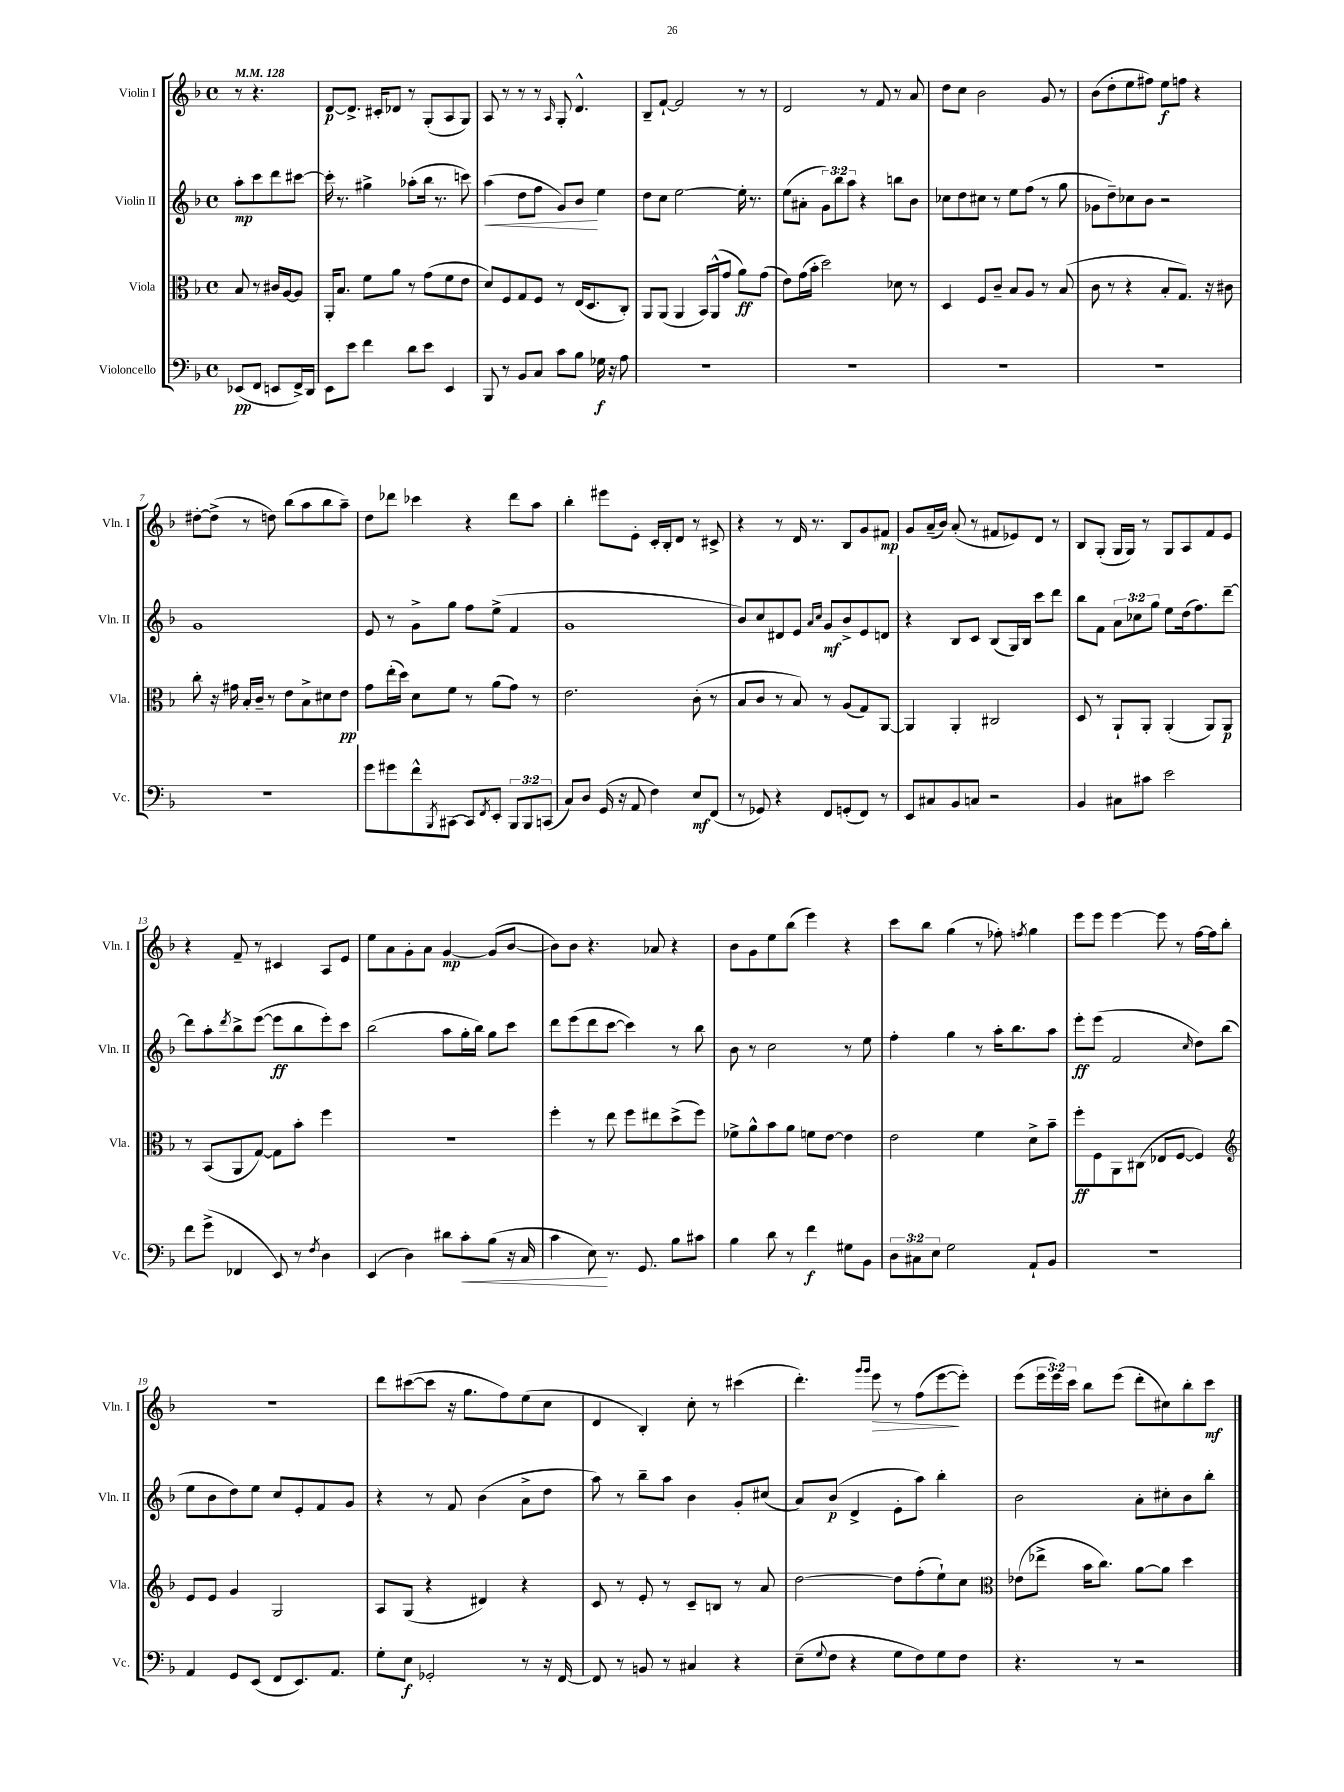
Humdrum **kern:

**kern	**kern	**kern	**kern
*staff4	*staff3	*staff2	*staff1
*clefF4	*clefC3	*clefG2	*clefG2
*k[b-]	*k[b-]	*k[b-]	*k[b-]
*M4/4	*M4/4	*M4/4	*M4/4
*met(c)	*met(c)	*met(c)	*met(c)
*MM128	*MM128	*MM128	*MM128
(8EE-/L	8B-/	8aa'\L	8r
8FF/J	8r	8ccc\	4.r
8EE/L	16c#/LL	8ddd\	.
.	[16A/J	.	.
16FF^/L)	8A/]J	[8ccc#\J	.
16DD/JJ	.	.	.
=	=	=	=
8EE\L	16AA'/LK	16ccc#'\]	[8d/L
.	8.B-/J	8.r	.
8e\J	.	.	8.d^/]J
4f\	8f\L	4gg#^\	.
.	.	.	16c#'/LK
.	8a\J	.	8d-/J
8d\L	8r	(8aa-'\L	8r
8e\J	(8g\L	16bb-\Jk	(8G'/L
.	.	8.r	.
4EE/	8f\	.	8A/
.	8e\J	8ccc\)	8G/J)
=	=	=	=
8BBB-/	8d/L)	(4aa\	8A/
8r	8F/	.	8r
8BB-/L	8G/	8dd\L	8r
8C/J	8F/J	8ff\J	8r
.	.	.	16qqA/
8c\L	8r	8g/L)	8G'/
8B-\J	(16E/LK	8b-/J	4.d^^/
.	8.D/	.	.
16G-\	.	4ee\	.
16r	.	.	.
8A\	8C'/J)	.	.
=	=	=	=
1r	8AA/L	8dd\L	8B-~/L
.	(8AA/J	8cc\J	[8f`/J
.	4AA/	[2ee\	2f/]
.	16BB-/LL)	.	.
.	(16AA^^/J	.	.
.	8g/J	.	.
.	8a\L)	16ee'\]	8r
.	.	8.r	.
.	(8g\J	.	8r
=	=	=	=
1r	8e\L)	(8ee\L	2d/
.	(16g\L	8a#'\J	.
.	16b-'\JJ	.	.
.	2dd\)	12g\L)	.
.	.	12bb-\	.
.	.	12aa\J	.
.	.	4r	8r
.	.	.	8f/
.	8d-\	8bb\L	8r
.	8r	8b-\J	8a/
=	=	=	=
1r	4D/	8cc-\L	8dd\L
.	.	8dd\	8cc\J
.	8F/L	8cc#\J	2b-\
.	8c~/J	8r	.
.	8B-/L	8ee\L	.
.	8A/J	(8ff\J	.
.	8r	8r	8g/
.	(8B-/	8gg\	8r
=	=	=	=
1r	8c\	8g-\L	(8b-\L
.	8r	8dd~\)	8dd'\
.	4r	8cc-\	8ee\
.	.	8b-\J	8ff#\J)
.	8B-'/L	2r	8ee\L
.	8.G/J)	.	8ff\J
.	.	.	4r
.	16r	.	.
.	8c#\	.	.
=	=	=	=
1r	8cc'\	1g	[8dd#'\L
.	16r	.	(8dd#^\]J
.	16g#\	.	.
.	16B-'/LL	.	8r
.	16c~/JJ	.	.
.	8r	.	8dd\)
.	8e\L	.	(8bb-\L
.	8B-^\	.	8aa\
.	8d#\	.	8bb-\
.	8e\J	.	8aa~\J)
=	=	=	=
8g\L	8g\L	8e/	8dd\L
8g#\	(16ee'\L	8r	8ddd-\J
.	16dd\JJ)	.	.
8f^^\	8d\L	8g^\L	4ccc-\
8qBBB-/	.	.	.
[8CC#\J	8f\J	8gg\J	.
8CC#/]L	8r	8ff\L	4r
8qFF/	.	.	.
8EE'/J	(8a\L	(8ee^\J	.
12BBB-/L	8g\J)	4f/	8ddd-\L
12BBB-/	.	.	.
.	8r	.	8aa\J
(12CC/J	.	.	.
=	=	=	=
8C/L)	2.e\	1g	4bb-'\
8D/J	.	.	.
(16GG/	.	.	8eee#\L
16r	.	.	.
8AA/	.	.	8e'\J
4F\)	.	.	16c'/LL
.	.	.	16B-'/J
.	.	.	8d/J
8E/L	(8c'\	.	8r
(8FF/J	8r	.	8c#^/
=	=	=	=
8r	8B-/L	8b-/L)	4r
8GG-/)	8c/J	8cc/	.
4r	8r	8d#/	8r
.	8B-/)	8e/J	16d/
.	.	.	8.r
.	.	16qqa/LL	.
.	.	16qqcc/JJ	.
8FF/L	8r	8g/L	.
(8GG'/	(8A/L	8b-^/	8B-/L
8FF/J)	8G/)	8e/	8g/
8r	[8AA/J	8d/J	8f#/J
=	=	=	=
8EE/L	4AA/]	4r	8g/L
8C#/	.	.	(16a~/L
.	.	.	16b-/JJ)
8BB-/	4AA'/	8B-/L	(8a'/
8C/J	.	8c/J	8r
2r	2C#/	(8B-/L	8f#/L
.	.	16G/L)	8e-/)
.	.	16B-/JJ	.
.	.	8ccc\L	8d/J
.	.	8ddd\J	8r
=	=	=	=
4BB-/	8D/	8bb-\L	8B-/L
.	8r	8f\J	(8G'/J
8C#\L	8AA`/L	12a\L	16G/LL
.	.	.	16G/JJ)
.	.	12cc-\	.
8c#\J	8AA'/J	.	8r
.	.	12gg\J	.
2e\	(4AA'/	8ee\L	8G/L
.	.	(16dd\k	8A/
.	.	8.ff\)	.
.	8AA/L)	.	8f/
.	8AA/J	[8ddd~\J	8e/J
=	=	=	=
8f\L	8r	8ddd\]L	4r
(8g^\J	(8BB-/L	8aa'\	.
.	.	8qddd/	.
4FF-/	8AA/	8bb-^\	8f~/
.	[8G/J)	([8eee\J	8r
8EE/)	8G\]L	8eee\]L	4c#/
8r	8b-'\J	8bb-\	.
8qF/	.	.	.
4D\	4ff\	8eee'\)	8A/L
.	.	8ccc\J	8e/J
=	=	=	=
(4EE/	1r	(2bb-\	8ee\L
.	.	.	8a\
4D\)	.	.	8g'\
.	.	.	8a\J
8d#\L	.	8aa\L	[4g/
8c'\	.	16gg'\L	.
.	.	16bb-\JJ)	.
(8B-\J	.	8gg\L	(8g/]L
16r	.	8ccc\J	[8b-/J
16C/	.	.	.
=	=	=	=
4c\	4ff'\	8ddd\L	8b-\]L)
.	.	(8eee\	8b-\J
8E\)	8r	8ddd\	4.r
8.r	8ee\	[8ccc\J	.
.	8ff\L	4ccc\])	.
8.GG/	.	.	.
.	8ee#\	.	8a-/
8B-\L	(8dd^\	8r	4r
8c#\J	8ff\J)	8bb-\	.
=	=	=	=
4B-\	8f-^\L	8b-\	8b-\L
.	8a^^\	8r	8g\
8d\	8b-\	2cc\	8ee\
8r	8a\J	.	(8bb-\J
4f\	8f\L	.	4eee\)
.	[8e\J	.	.
8G#\L	4e\]	8r	4r
8BB-\J	.	8ee\	.
=	=	=	=
12D\L	2e\	4ff'\	8ccc\L
12C#\	.	.	.
.	.	.	8bb-\J
12E\J	.	.	.
2G\	.	4gg\	(4gg\
.	4f\	8r	8r
.	.	16aa'\LK	8ff-'\)
.	.	8.bb-\	.
.	.	.	8qff/
8AA`/L	8d^\L	.	4gg\
8BB-/J	8b-~\J	8aa\J	.
=	=	=	=
1r	8ff'\L	8eee'\L	8eee\L
.	8F\	(8eee\J	8eee\J
.	8AA\	2f/	[4eee\
.	(8C#\J	.	.
.	8E-/L	.	8eee\]
.	[8F/J	.	8r
.	.	16qqcc/	.
.	4F/])	8dd\L)	[16ff\LL
.	.	.	16ff\]J
.	.	(8bb-\J	8bb-'\J
=	=	=	=
*	*clefG2	*	*
4AA/	8e/L	8ee\L	1r
.	8e/J	8b-\	.
8GG/L	4g/	8dd\)	.
(8EE/J	.	8ee\J	.
8FF/L	2G/	8cc/L	.
8.EE/)	.	8e'/	.
.	.	8f/	.
8.AA/J	.	.	.
.	.	8g/J	.
=	=	=	=
8G'\L	8A/L	4r	8ddd\L
8E\J	(8G/J	.	([8ccc#\
2GG-'/	4r	8r	8ccc#\]J
.	.	8f/	16r
.	.	.	8.gg\L
.	4d#/)	(4b-\	.
.	.	.	8ff\)
8r	4r	8a^\L	(8ee\
16r	.	8dd\J	8cc\J
[16FF/	.	.	.
=	=	=	=
8FF/]	8c/	8aa\)	4d/
8r	8r	8r	.
8BB/	8e'/	8bb-~\L	4B-'/)
8r	8r	8aa\J	.
4C#/	8c~/L	4b-\	8cc'\
.	8B/J	.	8r
4r	8r	8g'/L	(4ccc#\
.	8a/	(8cc#/J	.
=	=	=	=
(8E~\L	[2dd\	8a/L)	4.ddd'\)
8qqG/	.	.	.
8F\J	.	(8b-/J	.
4r	.	4d^/	.
.	.	.	16qqggg/LL
.	.	.	16qqggg/JJ
.	.	.	8eee\
8G\L	8dd\]L	8e'\L	8r
8F\)	(8ff'\	8aa\J)	(8ff\L
8G\	8ee`\)	4bb-'\	[8eee\
8F\J	8cc\J	.	8eee'\]J)
=	=	=	=
*	*clefC3	*	*
4.r	(8e-\L	2b-\	(8eee\L
.	8ee-^\J	.	24eee\L
.	.	.	24eee\)
.	.	.	24ccc\JJ
.	16b-\LK	.	8bb-\L
.	8.cc\J)	.	.
8r	.	.	(8eee\J
2r	[8a\L	8a'\L	8ddd'\L
.	8a\]J	8cc#'\	8cc#\)
.	4dd\	8b-\	8bb-'\
.	.	8bb-'\J	8ccc\J
==	==	==	==
*-	*-	*-	*-
